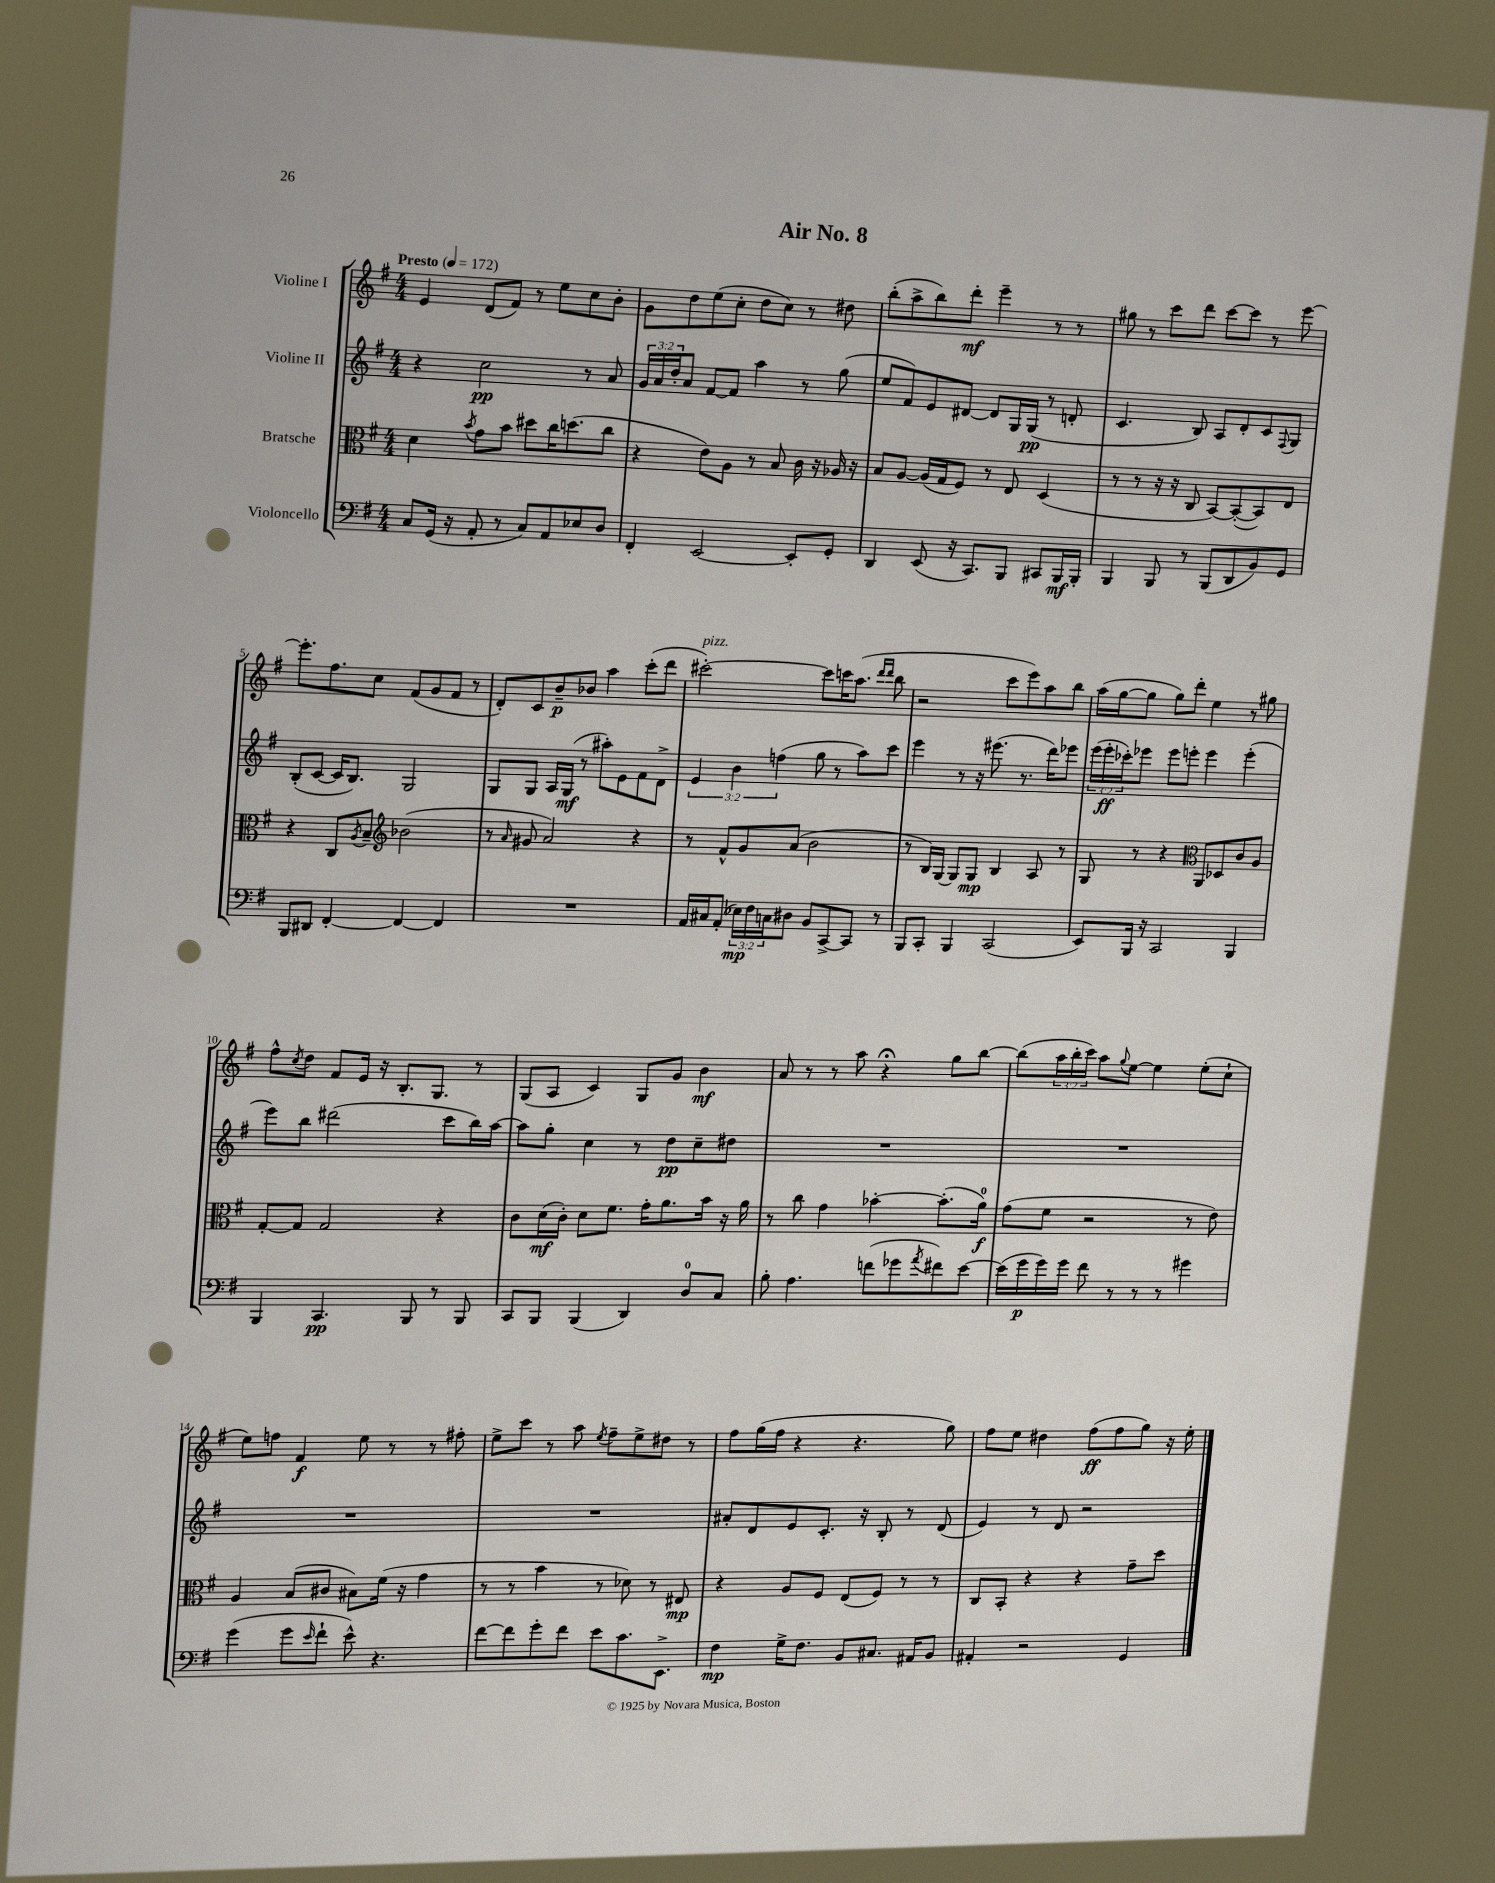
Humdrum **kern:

**kern	**dynam	**kern	**dynam	**kern	**dynam	**kern	**dynam
*part4	*part4	*part3	*part3	*part2	*part2	*part1	*part1
*staff4	*staff4	*staff3	*staff3	*staff2	*staff2	*staff1	*staff1
*I"Violoncello	*	*I"Bratsche	*	*I"Violine II	*	*I"Violine I	*
*clefF4	*	*clefC3	*	*clefG2	*	*clefG2	*
*k[f#]	*	*k[f#]	*	*k[f#]	*	*k[f#]	*
*M4/4	*	*M4/4	*	*M4/4	*	*M4/4	*
*MM172	*	*MM172	*	*MM172	*	*MM172	*
=1	=1	=1	=1	=1	=1	=1	=1
!	!	!	!	!	!	!LO:TX:a:B:t=Presto	!
8C/L	.	4d\	.	4r	.	4e/	.
(16GG/Jk	.	.	.	.	.	.	.
16r	.	.	.	.	.	.	.
.	.	8qb/	.	.	.	.	.
8AA'/	.	8g\L	.	2cc\	pp	(8d/L	.
8r	.	8b\J	.	.	.	8f#/J)	.
8C/L)	.	8dd#X\L	.	.	.	8r	.
8AA/	.	16cc\K	.	.	.	8ee\L	.
.	.	(8.ddn\	.	.	.	.	.
8E-X/	.	.	.	8r	.	8cc\	.
8D/J	.	8cc\J	.	8a/	.	8b'\J	.
=2	=2	=2	=2	=2	=2	=2	=2
4FF#'/	.	4r	.	24g/LL	.	8g\L	.
.	.	.	.	24a/	.	.	.
.	.	.	.	24dd'/J	.	.	.
.	.	.	.	8a/J	.	8dd\	.
[2EE/	.	8e\L)	.	[8f#/L	.	(8ee\	.
.	.	8A\J	.	8f#/J]	.	8cc'\J	.
.	.	8r	.	4aa\	.	8dd\L	.
.	.	8B/	.	.	.	8cc\J)	.
8EE'/L]	.	16c\	.	8r	.	8r	.
.	.	16r	.	.	.	.	.
8GG'/J	.	16A-X/	.	(8gg\	.	8dd#X\	.
.	.	16r	.	.	.	.	.
=3	=3	=3	=3	=3	=3	=3	=3
4DD/	.	8B/L	.	8ee/L	.	(8bb'\L	.
.	.	[8A/J	.	8f#/)	.	8aa^\	.
(8EE/	.	(16A/LL]	.	8e/	.	8bb\)	.
.	.	16G/J	.	.	.	.	.
16r	.	8F#/J)	.	[8d#X/J	.	8ddd'\J	mf
8.CC/L)	.	.	.	.	.	.	.
.	.	8r	.	8d#/L]	.	4eee~\	.
8BBB/J	.	8E/	.	16G/L	.	.	.
.	.	.	.	(16G/JJ	pp	.	.
8CC#X/L	.	(4D/	.	8r	.	8r	.
16BBB/L	mf	.	.	8dn'/	.	8r	.
16BBB'/JJ	.	.	.	.	.	.	.
=4	=4	=4	=4	=4	=4	=4	=4
4BBB/	.	8r	.	4.c/	.	8gg#X\	.
.	.	8r	.	.	.	8r	.
8BBB/	.	16r	.	.	.	8ccc\L	.
.	.	16r	.	.	.	.	.
8r	.	8C/	.	8B/)	.	8ddd\J	.
(8BBB/L	.	[8BB/L)	.	8A/L	.	[8ccc\L	.
8DD/	.	(8BB'/_	.	8d'/	.	8ccc\J]	.
8BB/)	.	8BB/])	.	8c/	.	8r	.
.	.	.	.	8qqF#/	.	.	.
8GG/J	.	8E/J	.	8G/J	.	[8eee\	.
!!LO:LB:g=z
=5	=5	=5	=5	=5	=5	=5	=5
8BBB/L	.	4r	.	(8B'/L	.	8.eee'\L]	.
8DD#X/J	.	.	.	[8c/J	.	.	.
.	.	.	.	.	.	8.ff#\	.
[4FF#'/	.	8C/L	.	16c/KL]	.	.	.
.	.	.	.	8.B/J)	.	.	.
.	.	8qA/	.	.	.	.	.
.	.	8B~/J	.	.	.	8cc\J	.
*	*	*clefG2	*	*	*	*	*
4FF#/_	.	(2b-X\	.	2G/	.	(8f#/L	.
.	.	.	.	.	.	8g/	.
4FF#/]	.	.	.	.	.	8f#/J	.
.	.	.	.	.	.	8r	.
=6	=6	=6	=6	=6	=6	=6	=6
1r	.	8r	.	8G/L	.	8d'/L)	.
.	.	16qqa/	.	.	.	.	.
.	.	8g#X/	.	8G/J	.	8c/	.
.	.	2a/)	.	16A/LL	.	8b~/	p
.	.	.	.	(16G/JJ	mf	.	.
.	.	.	.	8r	.	8b-X/J	.
.	.	.	.	8aa#X'\L)	.	4aa\	.
.	.	.	.	8e\	.	.	.
.	.	4r	.	8f#\	.	(8ccc'\L	.
.	.	.	.	8d^\J	.	8ddd\J	.
=7	=7	=7	=7	=7	=7	=7	=7
!	!	!	!	!	!	!LO:TX:a:i:t=pizz.	!
16AA/LL	.	8r	.	6e/	.	[2ccc#X'\)	.
16C#X/J	.	.	.	.	.	.	.
(8AA'/J	.	8f#^^/L	.	.	.	.	.
.	.	.	.	6b\	.	.	.
24E-X\LL)	mp	8g/	.	.	.	.	.
24F#\	.	.	.	.	.	.	.
24Cn\J	.	.	.	(6ffn\	.	.	.
8D#X\J	.	(8a/J	.	.	.	.	.
8BB/L	.	2b\	.	8gg\	.	8ccc#\L]	.
[8CC^/	.	.	.	8r	.	16cccn\K	.
.	.	.	.	.	.	(8.aa\J	.
8CC/J]	.	.	.	8aa\L)	.	.	.
.	.	.	.	.	.	16qqddd/LL	.
.	.	.	.	.	.	16qqddd/JJ	.
8r	.	.	.	8ccc\J	.	8bb\	.
=8	=8	=8	=8	=8	=8	=8	=8
8BBB/L	.	8r	.	4eee\	.	2r	.
8CC'/J	.	16B/LL)	.	.	.	.	.
.	.	[16G/JJ	.	.	.	.	.
4BBB/	.	8G/L]	.	8r	.	.	.
.	.	8G/J	mp	16r	.	.	.
.	.	.	.	(8.eee#X\	.	.	.
(2CC/	.	4B/	.	.	.	8ccc\L	.
.	.	.	.	8.r	.	8eee\)	.
.	.	8A/	.	.	.	8aa\	.
.	.	.	.	16ddd\KL)	.	.	.
.	.	8r	.	8eee-X\J	.	8bb\J	.
=9	=9	=9	=9	=9	=9	=9	=9
8EE/L)	.	8G/	.	(24eee\LL	.	(16aa\LL	.
.	.	.	.	24eee'\	ff	.	.
.	.	.	.	.	.	[16gg\J	.
.	.	.	.	24ccc-X'\J)	.	.	.
16BBB/Jk	.	8r	.	8eee-X\J	.	8gg\J]	.
16r	.	.	.	.	.	.	.
2CC/	.	4r	.	8eee-\L	.	8gg\L)	.
.	.	.	.	8eeen'\J	.	8ddd'\J	.
*	*	*clefC3	*	*	*	*	*
.	.	8AA/L	.	4eee\	.	4ee\	.
.	.	8D-X/	.	.	.	.	.
4BBB/	.	8c/	.	(4eee'\	.	8r	.
.	.	8A/J	.	.	.	8gg#X\	.
!!LO:LB:g=z
=10	=10	=10	=10	=10	=10	=10	=10
4BBB/	.	[8G'/L	.	8eee\L)	.	8ff#^^\L	.
.	.	.	.	.	.	8qcc/	.
.	.	8G/J]	.	8bb\J	.	8dd\J	.
4.CC/	pp	2G/	.	(2ddd#X\	.	8f#/L	.
.	.	.	.	.	.	16e/Jk	.
.	.	.	.	.	.	16r	.
.	.	.	.	.	.	8.B'/L	.
8BBB/	.	.	.	.	.	.	.
.	.	.	.	.	.	8.G/J	.
8r	.	4r	.	8ccc\L	.	.	.
8BBB/	.	.	.	16bb\L)	.	8r	.
.	.	.	.	[16aa\JJ	.	.	.
=11	=11	=11	=11	=11	=11	=11	=11
8CC/L	.	8c\L	.	8aa\L]	.	(8G/L	.
8BBB/J	.	(16d\L	mf	8gg'\J	.	8A/J	.
.	.	16c'\JJ)	.	.	.	.	.
(4BBB/	.	8d\L	.	4cc\	.	4c/)	.
.	.	8.f#\J	.	.	.	.	.
4DD/)	.	.	.	8r	.	8G/L	.
.	.	16g'\KL	.	.	.	.	.
.	.	8.a\	.	8dd\L	pp	8g/J	.
8D/L	.	.	.	8cc~\	.	4b\	mf
.	.	16b\Jk	.	.	.	.	.
8C/J	.	16r	.	8dd#X\J	.	.	.
.	.	16a\	.	.	.	.	.
=12	=12	=12	=12	=12	=12	=12	=12
8B'\	.	8r	.	1r	.	8a/	.
4.A\	.	8cc\	.	.	.	8r	.
.	.	4g\	.	.	.	8r	.
.	.	.	.	.	.	8aa\	.
(8fn\L	.	[4b-X'\	.	.	.	4r;<	.
8g-X\	.	.	.	.	.	.	.
8qa/	.	.	.	.	.	.	.
8f#X\)	.	(8.b-'\L]	.	.	.	8gg\L	.
[8e\J	.	.	.	.	.	[8bb\J	.
.	.	16a\Jk)	f	.	.	.	.
=13	=13	=13	=13	=13	=13	=13	=13
(16e\LL]	.	(8g\L	.	1r	.	(8bb\L]	.
16g\	p	.	.	.	.	.	.
16g\)	.	8f#\J	.	.	.	24aa\L	.
.	.	.	.	.	.	24bb'\	.
16g\JJ	.	.	.	.	.	.	.
.	.	.	.	.	.	24ccc\JJ)	.
8f#\	.	2r	.	.	.	8aa\L	.
.	.	.	.	.	.	8qqgg/	.
8r	.	.	.	.	.	[8ee\J	.
8r	.	.	.	.	.	4ee\]	.
8r	.	.	.	.	.	.	.
4g#X\	.	8r	.	.	.	(8ee'\L	.
.	.	8e\)	.	.	.	8cc`\J	.
!!LO:LB:g=z
=14	=14	=14	=14	=14	=14	=14	=14
(4g\	.	4A/	.	1r	.	8ee\L)	.
.	.	.	.	.	.	8ffn\J	.
8g\L	.	(8B/L	.	.	.	4f#/	f
16qqe/	.	.	.	.	.	.	.
8f#`\J	.	8c#X/J	.	.	.	.	.
8e^^\)	.	8B#X\L)	.	.	.	8ee\	.
4.r	.	(16f#\Jk	.	.	.	8r	.
.	.	16r	.	.	.	.	.
.	.	4g\	.	.	.	8r	.
.	.	.	.	.	.	8ff#X'\	.
=15	=15	=15	=15	=15	=15	=15	=15
[8f#\L	.	8r	.	1r	.	8ee^\L	.
8f#\]	.	8r	.	.	.	8ccc\J	.
8g'\	.	4b\	.	.	.	8r	.
8f#\J	.	.	.	.	.	8aa\	.
.	.	.	.	.	.	8qee/	.
8e\L	.	8r	.	.	.	8ff#~\L	.
8.c\	.	8d-X\)	.	.	.	8ee^\	.
.	.	8r	.	.	.	8dd#X\J	.
8.EE^\J	.	.	.	.	.	.	.
.	.	8E#X/	mp	.	.	8r	.
=16	=16	=16	=16	=16	=16	=16	=16
4F#\	mp	4r	.	8a#X'/L	.	8ff#\L	.
.	.	.	.	8d/	.	(16gg\L	.
.	.	.	.	.	.	16ff#\JJ	.
16G^\KL	.	8A/L	.	8e/	.	4r	.
8.F#\J	.	.	.	.	.	.	.
.	.	8F#/J	.	8.c'/J	.	.	.
8BB/L	.	(8E/L	.	.	.	4.r	.
.	.	.	.	16r	.	.	.
8.C#X/J	.	8F#/J)	.	8B'/	.	.	.
.	.	8r	.	8r	.	.	.
16AA#X/KL	.	.	.	.	.	.	.
8BB/J	.	8r	.	(8d/	.	8gg\)	.
=17	=17	=17	=17	=17	=17	=17	=17
4AA#X'/	.	8C/L	.	4e/)	.	8ff#\L	.
.	.	8BB'/J	.	.	.	8ee\J	.
2r	.	4r	.	8r	.	4dd#X\	.
.	.	.	.	8d/	.	.	.
.	.	4r	.	2r	.	(8ff#\L	ff
.	.	.	.	.	.	8ff#\	.
4GG/	.	8g~\L	.	.	.	8gg\J)	.
.	.	8dd\J	.	.	.	16r	.
.	.	.	.	.	.	16ee'\	.
==	==	==	==	==	==	==	==
*-	*-	*-	*-	*-	*-	*-	*-
